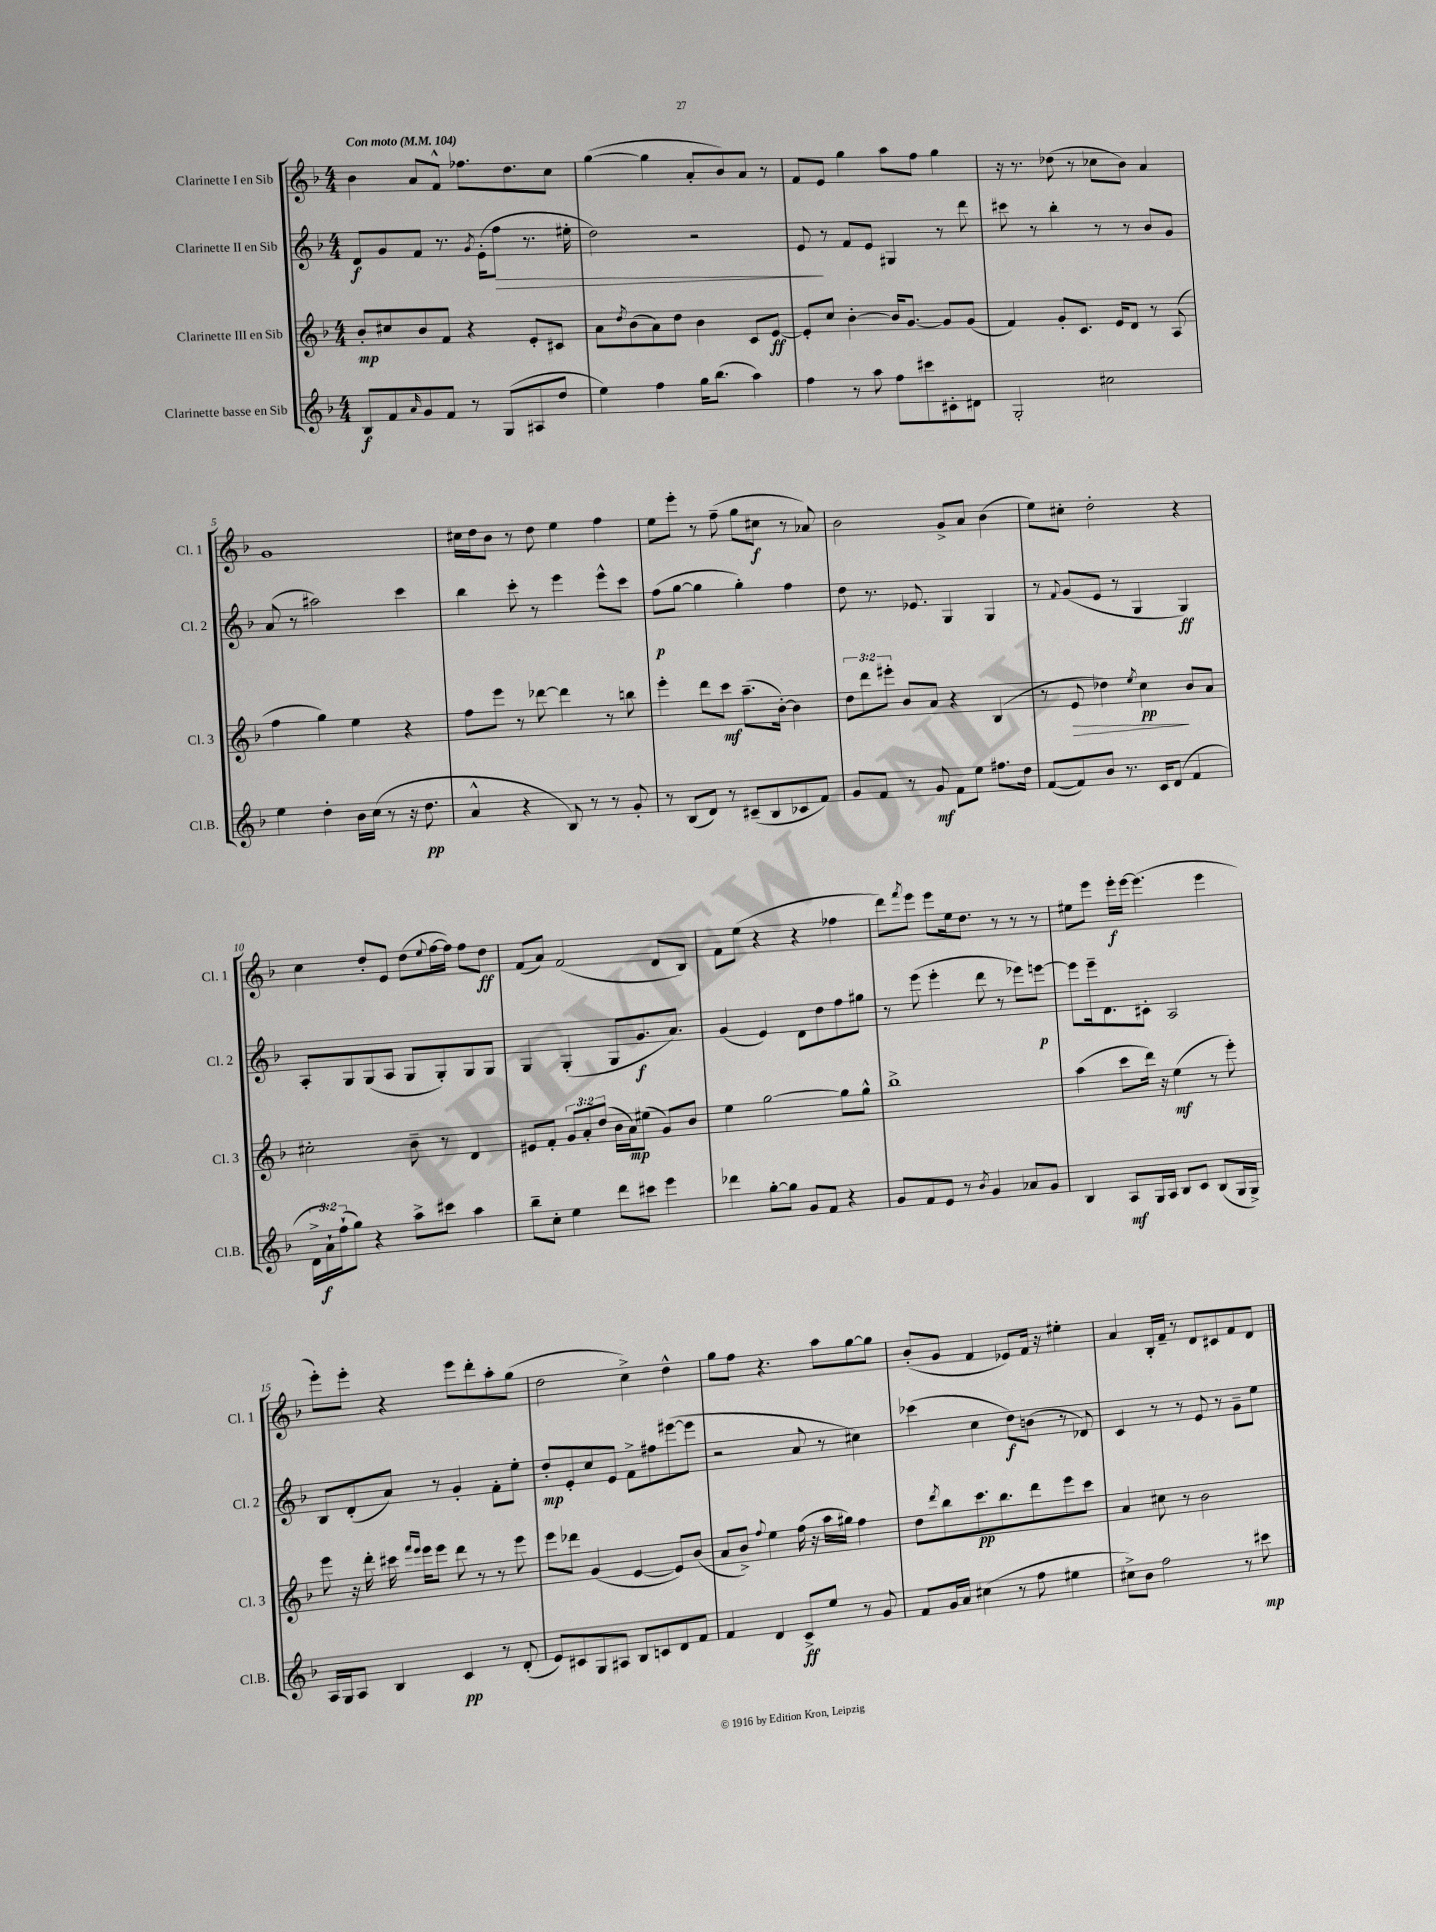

**kern	**kern	**kern	**kern
*staff4	*staff3	*staff2	*staff1
*clefG2	*clefG2	*clefG2	*clefG2
*k[b-]	*k[b-]	*k[b-]	*k[b-]
*M4/4	*M4/4	*M4/4	*M4/4
*MM104	*MM104	*MM104	*MM104
8B-	8b-'	8d	4b-
8f	8cc#	8g	.
16qqa	.	.	.
8g	8b-	8f	8a
8f	8f	8.r	8f^^
8r	4r	.	8.ff-
.	.	8qg	.
.	.	(16e'	.
(8G	.	8ff	.
.	.	.	8.dd
8A#	8e'	8.r	.
8dd	8c#	.	8cc
.	.	16ee#'	.
=	=	=	=
4ee)	8a	2dd)	([4gg
.	8qdd	.	.
.	(8b-	.	.
4ff	8a)	.	4gg]
.	8dd	.	.
16gg	4b-	2r	8a'
(8.bb-	.	.	.
.	.	.	8b-)
4aa)	8c	.	8a
.	[8e	.	8r
=	=	=	=
4ff	8e']	8e	8f
.	8cc	8r	8e
8r	[4b-'	8f	4gg
8aa	.	8e	.
8ff	16b-]	4G#	8aa
.	[8.g	.	.
8ccc#	.	.	8ff
8c#'	8g]	8r	4gg
8d#	(8g	8ddd	.
=	=	=	=
2G'	4f)	8ccc#	16r
.	.	.	8.r
.	.	8r	.
.	8g'	4bb-'	(8dd-
.	8.c	.	8r
2cc#	.	8r	8cc-
.	16e	.	.
.	8d	8r	8b-)
.	8r	8b-	4a
.	(8A	8g	.
=	=	=	=
4ee	4ff	(8a	1g
.	.	8r	.
4dd'	4gg)	2aa#)	.
16b-	4ee	.	.
(16cc	.	.	.
8r	.	.	.
16r	4r	4ccc	.
8.dd	.	.	.
=	=	=	=
4a^^	8ff	4bb-	16cc#
.	.	.	16dd
.	8eee	.	8b-
4r	8r	8ccc'	8r
.	[8ddd-	8r	8dd
8B-)	4ddd-]	4eee	4ee
8r	.	.	.
8r	8r	8eee^^	4ff
8g'	8bb	8ccc	.
=	=	=	=
8r	4eee'	(8ff	8ee
(8B-	.	[8gg	8eee'
8d)	8ddd	4gg]	8r
8r	8ccc	.	(8ff~
(8c#~	(8.aa~	4gg')	8gg
8B-	.	.	8cc#
.	[16b-')	.	.
8c-	4b-]	4ff	8r
8f)	.	.	8a-)
=	=	=	=
8g	12dd	8dd	2b-
.	12ddd	.	.
8f	.	8.r	.
.	12eee#'	.	.
8r	8b-	.	.
.	.	8.e-	.
8g	8a	.	.
8f	4r	4G	8g^
8ee	.	.	8a
8.ff#	(4B-	4G	(4b-
16dd	.	.	.
=	=	=	=
([8f	8r	8r	8ee)
.	.	8qqf	.
8f])	8e	(8g	8cc#'
8b-	4dd-)	8e	2dd'
8.r	.	8r	.
.	8qee	.	.
.	4cc	4G	.
16c	.	.	.
(8d	.	.	.
4f	8b-	4G)	4r
.	8a	.	.
=	=	=	=
24d^	2cc#'	8A'	4cc
24a`)	.	.	.
(24ff`	.	.	.
8gg)	.	8G	.
4r	.	(8G	8dd'
.	.	8A	8e
8aa^	8b-~	8G	(8dd
.	.	.	8qqee
8ccc#	8r	8G')	[16ff
.	.	.	16ff])
4aa	4d	8G	8ff
.	.	8G	8dd
=	=	=	=
8bb-~	8e#	4G	(8f
8cc'	8f'	.	8a)
4ee	12g	(4G'	(2f
.	12a'	.	.
.	(12dd	.	.
8ddd	16b-	8G	.
.	16a)	.	.
8ccc#	(8ee#	8.g	.
4eee	8g)	.	8d
.	.	8.a)	.
.	8b-	.	8B-)
=	=	=	=
4ddd-	4ee	(4g	8f
.	.	.	(8ee
[8gg'	[2gg	4e)	4r
8gg]	.	.	.
8g	.	8d	4r
8f	.	8dd	.
4r	8gg]	8ff	4ff-
.	8gg^^	8gg#	.
=	=	=	=
8g	1bb-^	8r	8ddd)
.	.	.	8qfff
8f	.	(8eee	8eee
8e	.	4eee'	8eee
8r	.	.	16ee
.	.	.	8.dd
8qb-	.	.	.
4g	.	8ddd	.
.	.	8r	8r
8a-	.	8eee-)	8r
8g	.	[8eee	8r
=	=	=	=
4B-	(4aa	8eee]	8ee#
.	.	16eee~	8eee
.	.	8.d	.
8A	8ccc	.	16eee'
.	.	.	[16eee
16G	16ddd)	8c#'	(4.eee]
16A	16r	.	.
8B-	(4ee	2A	.
8c	.	.	.
(8B-	8r	.	4eee
16G	8eee')	.	.
16G^)	.	.	.
=	=	=	=
16A	8eee	8B-	8eee')
16G	.	.	.
8A	16r	(8d'	8eee'
.	16ddd'	.	.
4B-	16ccc#	8a)	4r
.	16qqfff	.	.
.	16qqeee	.	.
.	16eee	.	.
.	8eee	8r	.
4c	8ddd	4g'	8eee
.	8r	.	8ddd'
8r	8r	8f'	8aa'
(8d'	8eee	8ee'	(8gg
=	=	=	=
8e)	8eee	8dd'	2dd
8c#	8ddd-	8e'	.
8G	(4g	8cc	.
8A#	.	8e	.
8B-	[4e	8f^	4cc^)
8c	.	8ff#	.
8d	8e])	([8eee#	4dd^^
8f	(8b-	8eee#]	.
=	=	=	=
4f	8a	2r	8gg
.	8b-^)	.	8ff
.	8qqff	.	.
4d	4ee	.	4.r
8c^	(16ff	8a	.
.	16r	.	.
8ee	16aa	8r	8aa
.	16gg#)	.	.
8r	4ff	4cc#)	[8gg
8g	.	.	8gg]
=	=	=	=
8f	8dd	(4ccc-	(8b-'
.	8qddd	.	.
16g	8bb-	.	8g
16a	.	.	.
(4cc#	8.ccc	4cc	4f
.	8.bb-	.	.
8r	.	8dd)	8e-)
8ff	8ddd	(8b	16f
.	.	.	16r
4ee#	8eee	8r	4ee#'
.	8ccc	8d-)	.
=	=	=	=
8cc#^)	4a	4c	4a
8b-	.	.	.
2ff	8cc#	8r	16B-'
.	.	.	16f~
.	8r	8r	8r
.	2b-	8e	8d
.	.	8r	8c#
8r	.	8g~	8f
8ccc#	.	8ee	8d
==	==	==	==
*-	*-	*-	*-
